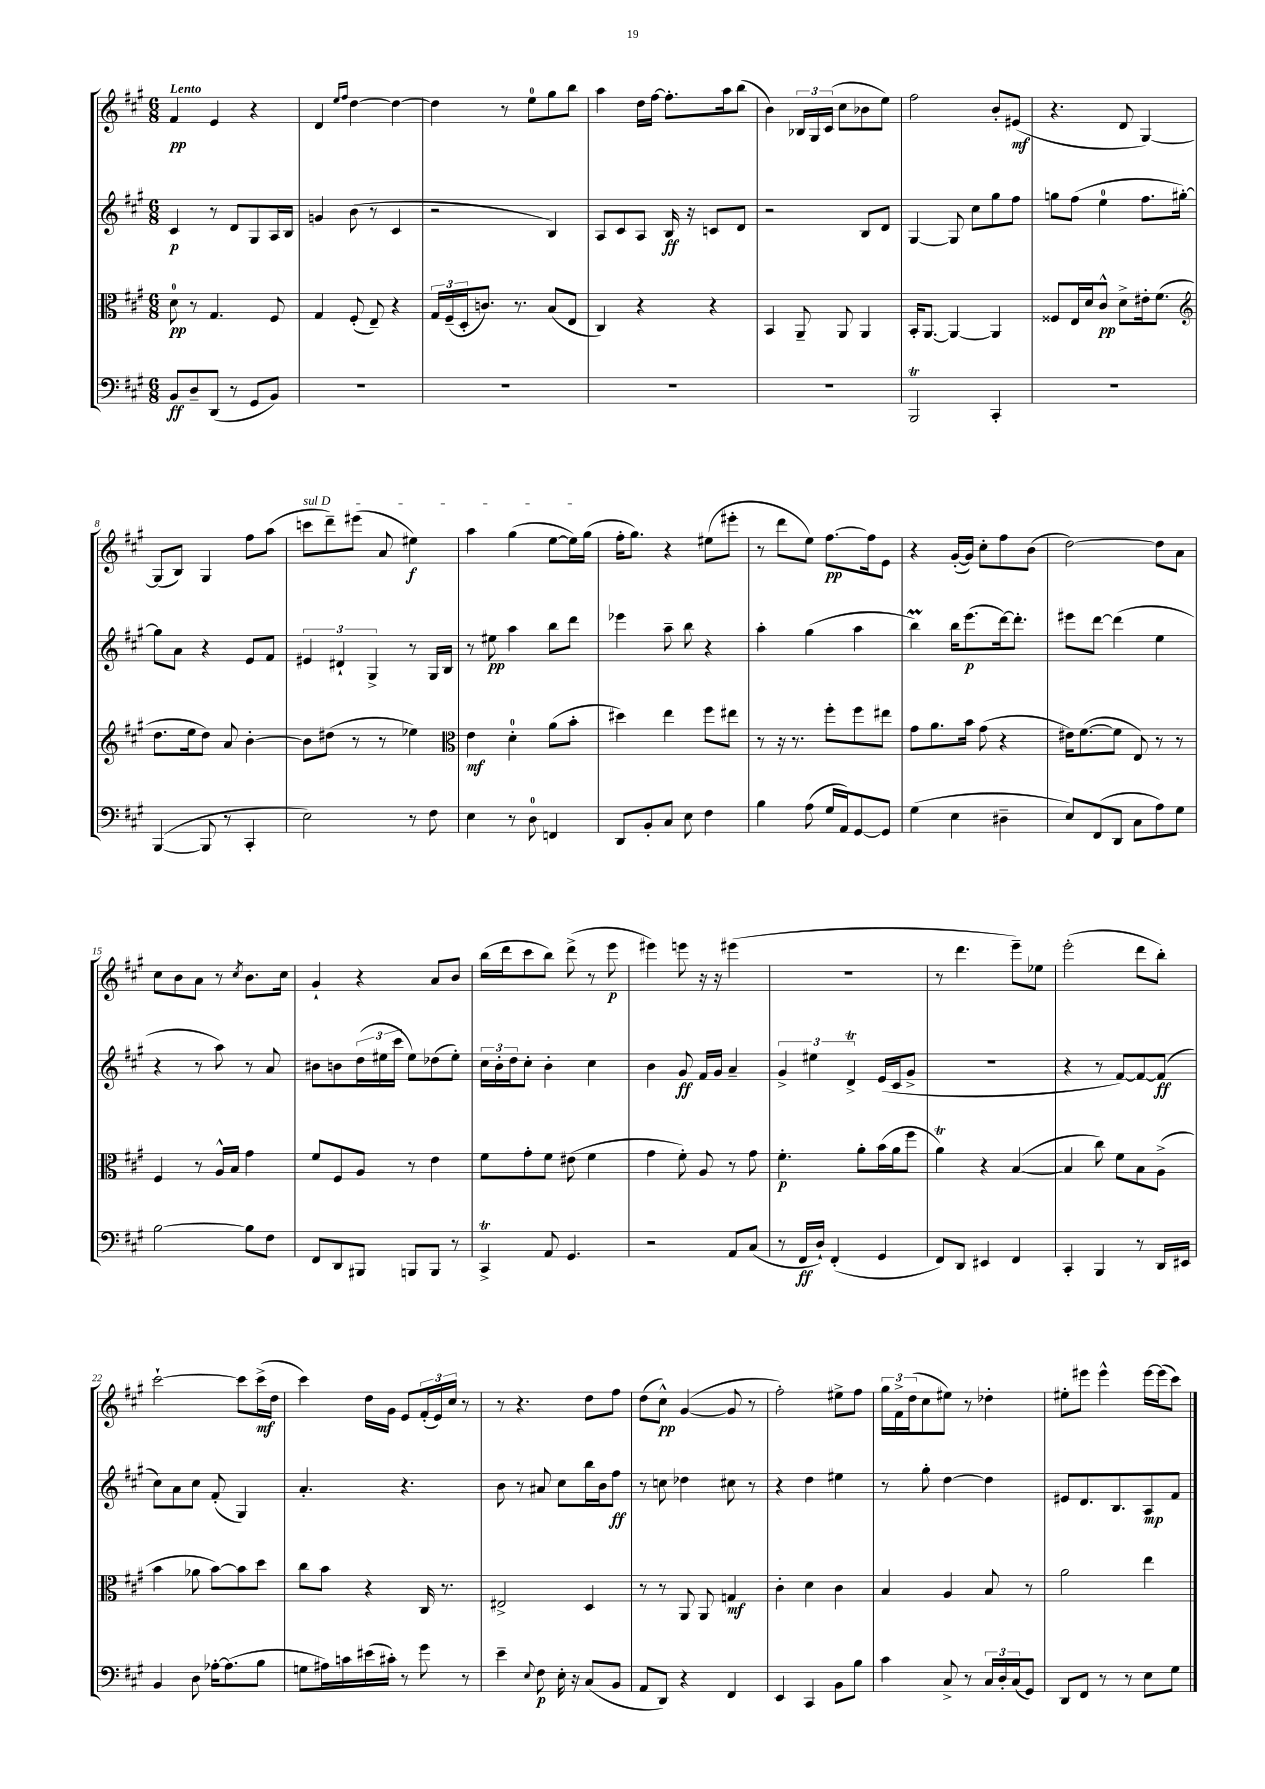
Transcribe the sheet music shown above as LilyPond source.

<<
\new StaffGroup <<
\new Staff = "s0" {
    \clef treble \key a \major \numericTimeSignature \time 6/8 \tempo "Lento"
    fis'4\pp e'4 r4 |
    d'4 \grace { e''16 fis''16 } d''4~ d''4~ |
    d''4 r8 e''8-0 gis''8 b''8 |
    a''4 d''16 fis''16~ fis''8.-. a''16 b''8( |
    b'4) \tuplet 3/2 { bes16 gis16 cis'16( } cis''8 bes'8 e''8) |
    fis''2 b'8-. eis'8\mf( |
    r4. d'8 gis4~) |
    gis8( b8) gis4 fis''8 a''8( |
    \once \override TextSpanner.bound-details.left.text = \markup { \italic "sul D" } c'''8\startTextSpan d'''8--) eis'''8( a'8 eis''4\f) |
    a''4 gis''4( e''8~ e''16) gis''16\stopTextSpan( |
    fis''16-. gis''8.) r4 eis''8( eis'''8-. |
    r8 d'''8 e''8) fis''8.~\pp fis''16 e'8 |
    r4 gis'16~-.( gis'16) cis''8-. fis''8 b'8( |
    d''2~) d''8 a'8 |
    cis''8 b'8 a'8 r8 \acciaccatura { cis''8 } b'8. cis''16 |
    gis'4-! r4 a'8 b'8 |
    b''16( d'''16 cis'''8 b''8) d'''8->( r8 e'''8\p |
    eis'''4) e'''8 r16 r16 eis'''4( |
    R2. |
    r8 d'''4. e'''8--) ees''8 |
    e'''2-.( d'''8 b''8-.) |
    cis'''2~-! cis'''8 cis'''16->\mf( d''16 |
    cis'''4) d''16 gis'16 e'8 \tuplet 3/2 { fis'16-.( e'16) cis''16 } r8 |
    r8 r4. d''8 fis''8 |
    d''8( cis''8-^\pp) gis'4~( gis'8 r8 |
    fis''2-.) eis''8-> fis''8 |
    \tuplet 3/2 { gis''16 fis'16-> d''16( } cis''8 eis''8) r8 des''4-. |
    eis''8-. eis'''8 eis'''4-^ eis'''16~ eis'''16( cis'''8) \bar "|." |
}
\new Staff = "s1" {
    \clef treble \key a \major \numericTimeSignature \time 6/8
    cis'4\p r8 d'8 gis8 a16 b16 |
    g'4 b'8( r8 cis'4 |
    r2 b4) |
    a8 cis'8 a8 b16\ff r16 c'8 d'8 |
    r2 b8 d'8 |
    gis4~ gis8 cis''8 gis''8 fis''8 |
    g''8 fis''8( e''4-0 fis''8. gis''16~-.) |
    gis''8 a'8 r4 e'8 fis'8 |
    \tuplet 3/2 { eis'4 dis'4-! gis4-> } r8 gis16 b16 |
    r8 eis''8\pp a''4 b''8 d'''8 |
    ees'''4 a''8-- b''8 r4 |
    a''4-. gis''4( a''4 |
    b''4\prall) b''16 e'''8.\p( d'''16~) d'''8.-. |
    eis'''8 d'''8~ d'''4( e''4 |
    r4 r8 a''8) r8 a'8 |
    bis'8 b'8 \tuplet 3/2 { d''16( eis''16 cis'''16 } eis''8) des''8( eis''8-.) |
    \tuplet 3/2 { cis''16 b'16-. d''16 } cis''8-. b'4-. cis''4 |
    b'4 gis'8\ff fis'16 gis'16 a'4-- |
    \tuplet 3/2 { gis'4-> eis''4 d'4->\trill } e'16( cis'16 gis'8-> |
    R2. |
    r4 r8 fis'8~) fis'8~ fis'8\ff( |
    cis''8) a'8 cis''8 fis'8-.( gis4) |
    a'4.-. r4. |
    b'8 r8 ais'8 cis''8 b''16 b'16 fis''8\ff |
    r8 c''8 des''4 cis''8 r8 |
    r4 d''4 eis''4 |
    r8 gis''8-. d''4~ d''4 |
    eis'8 d'8. b8. a8\mp fis'8 \bar "|." |
}
\new Staff = "s2" {
    \clef alto \key a \major \numericTimeSignature \time 6/8
    d'8-0\pp r8 gis4. fis8 |
    gis4 fis8-.( e8--) r4 |
    \tuplet 3/2 { gis16 fis16--( d16-. } c'8.) r8. b8( e8 |
    cis4) r4 r4 |
    b,4 a,8-- a,8 a,4 |
    b,16-. a,8.~ a,4~ a,4 |
    fisis8 e16 d'16 cis'8-^\pp d'8-> eis'16-. fis'8.( |
    \clef treble d''8. e''16 d''8) a'8 b'4~-. |
    b'8 dis''8( r8 r8 ees''4) |
    \clef alto e'4\mf d'4-0-. a'8( b'8-. |
    dis''4) e''4 fis''8 eis''8 |
    r8 r16 r8. fis''8-. fis''8 eis''8 |
    gis'8 a'8. b'16 gis'8( r4 |
    eis'16) fis'8.~( fis'8 e8) r8 r8 |
    fis4 r8 a16-^ b16 gis'4 |
    fis'8 fis8 a8 r8 e'4 |
    fis'8 gis'8-. fis'8 eis'8( fis'4 |
    gis'4 fis'8-.) a8 r8 gis'8 |
    fis'4.-.\p a'8-. b'16( a'16 fis''8 |
    a'4\trill) r4 b4~( |
    b4 cis''8) fis'8 b8 a8->( |
    b'4 aes'8 b'8~) b'8 d''8 |
    cis''8 b'8 r4 cis16 r8. |
    eis2-> d4 |
    r8 r8 a,8 a,8 g4\mf |
    cis'4-. d'4 cis'4 |
    b4 a4 b8 r8 |
    a'2 e''4 \bar "|." |
}
\new Staff = "s3" {
    \clef bass \key a \major \numericTimeSignature \time 6/8
    b,8\ff d8-- d,8( r8 gis,8 b,8) |
    R2. |
    R2. |
    R2. |
    R2. |
    b,,2\trill cis,4-. |
    R2. |
    b,,4~( b,,8 r8 cis,4-. |
    e2) r8 fis8 |
    e4 r8 d8-0 f,4 |
    d,8 b,8-. cis8 e8 fis4 |
    b4 a8( gis16 a,16) gis,8~ gis,8 |
    gis4( e4 dis4-- |
    e8) fis,8( d,8 cis8 a8) gis8 |
    b2~ b8 fis8 |
    fis,8 d,8 bis,,8 b,,8 b,,8 r8 |
    cis,4->\trill a,8 gis,4. |
    r2 a,8 cis8( |
    r8 fis,16\ff d16-!) fis,4-.( gis,4 |
    fis,8) d,8 eis,4 fis,4 |
    cis,4-. b,,4 r8 d,16 eis,16 |
    b,4 d8 aes16~-. aes8.( b8 |
    g8 ais16) c'16 eis'16( cis'16-.) r8 gis'8 r8 |
    e'4-- \appoggiatura { e8 } fis8\p e16-. r16 cis8( b,8 |
    a,8 d,8) r4 fis,4 |
    e,4 cis,4 b,8 b8 |
    cis'4 cis8-> r8 \tuplet 3/2 { cis16 d16-. cis16( } gis,8) |
    d,8 fis,8 r8 r8 e8 gis8 \bar "|." |
}
>>
>>
